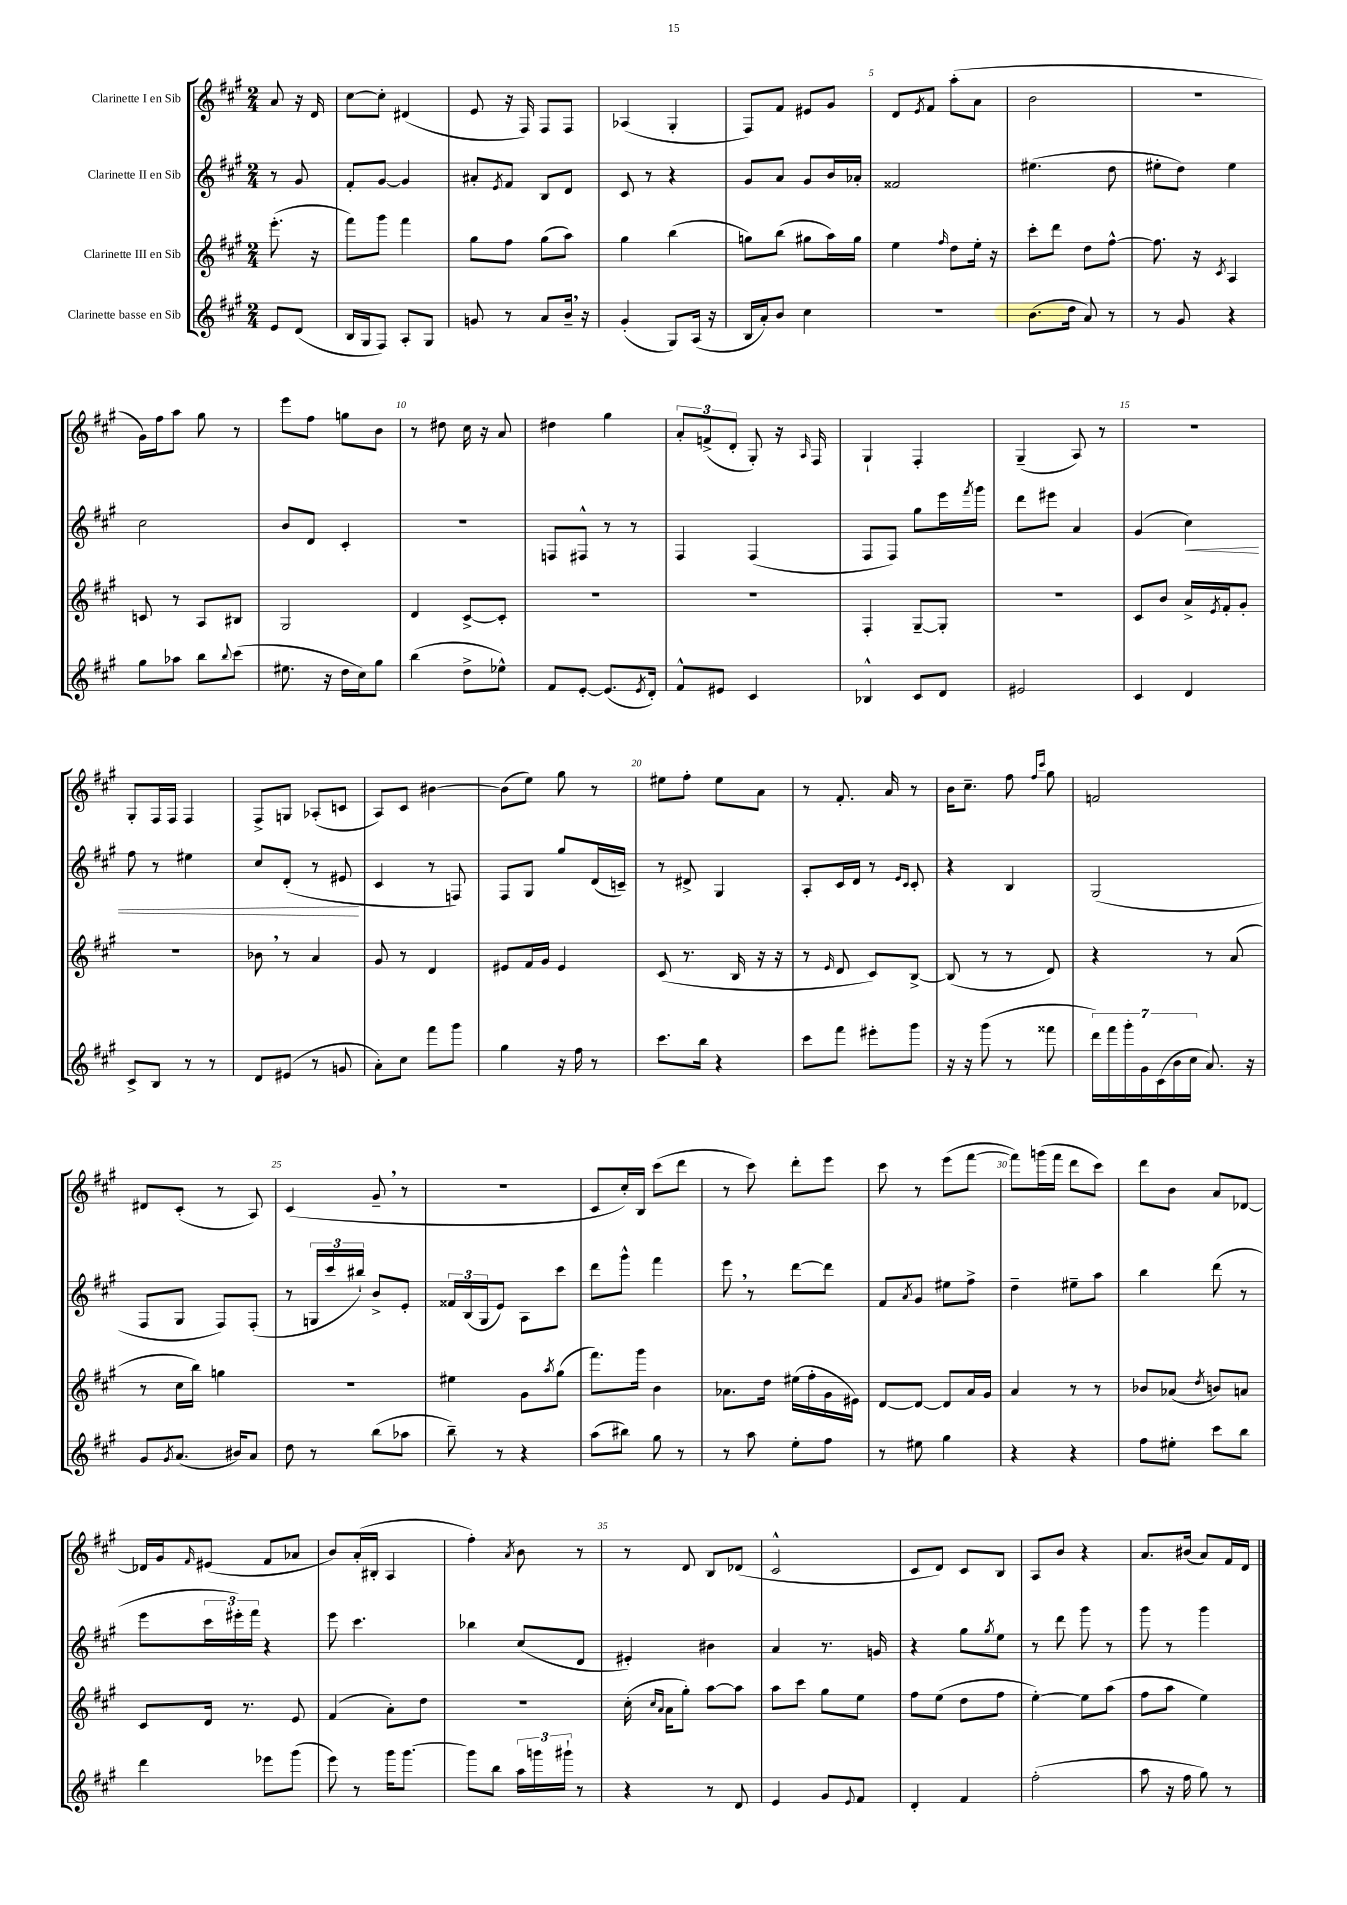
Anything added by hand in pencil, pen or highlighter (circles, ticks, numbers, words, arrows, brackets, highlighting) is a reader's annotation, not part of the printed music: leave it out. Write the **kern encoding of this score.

**kern	**kern	**kern	**dynam	**kern
*part4	*part3	*part2	*part2	*part1
*staff4	*staff3	*staff2	*staff2	*staff1
*I"Clarinette basse en Sib	*I"Clarinette III en Sib	*I"Clarinette II en Sib	*	*I"Clarinette I en Sib
*clefG2	*clefG2	*clefG2	*	*clefG2
*k[f#c#g#]	*k[f#c#g#]	*k[f#c#g#]	*	*k[f#c#g#]
*M2/4	*M2/4	*M2/4	*	*M2/4
=	=	=	=	=
8e/L	(8.eee'\	8r	.	8a/
(8d/J	.	8g#/	.	16r
.	16r	.	.	16d/
=1	=1	=1	=1	=1
16B/LL	8fff#\L)	8f#'/L	.	[8cc#\L
16G#/J	.	.	.	.
8F#/J)	8ggg#\J	[8g#/J	.	8cc#'\J]
8A'/L	4fff#\	4g#/]	.	(4d#X/
8G#/J	.	.	.	.
=2	=2	=2	=2	=2
8gn/	8gg#\L	8a#X'/L	.	8e/
.	.	8qe/	.	.
8r	8ff#\J	8f#/J	.	16r
.	.	.	.	16F#/)
8a/L	(8gg#\L	8B/L	.	8F#/L
16b~,/Jk	8aa\J)	8d/J	.	8F#/J
16r	.	.	.	.
=3	=3	=3	=3	=3
(4g#'/	4gg#\	8c#/	.	(4A-X/
.	.	8r	.	.
8G#/L)	(4bb\	4r	.	4G#'/
(16A/Jk	.	.	.	.
16r	.	.	.	.
=4	=4	=4	=4	=4
16B/LL	8ggn\L)	8g#/L	.	8F#/L)
16a'/J)	.	.	.	.
8b/J	(8bb\J	8a/J	.	8f#/J
4cc#\	8gg#X\L	8g#/L	.	8e#X/L
.	16aa\L)	16b/L	.	8g#/J
.	16gg#\JJ	16a-X'/JJ	.	.
=5	=5	=5	=5	=5
2r	4ee\	2f##X/	.	8d/L
.	.	.	.	8qe/
.	.	.	.	8f#/J
.	16qqff#/	.	.	.
.	8dd\L	.	.	(8aa'\L
.	16ee'\Jk	.	.	8a\J
.	16r	.	.	.
=6	=6	=6	=6	=6
(8.b\L	8ccc#'\L	(4.ee#X\	.	2b\
.	8ddd\J	.	.	.
16dd\Jk	.	.	.	.
8a/)	8dd\L	.	.	.
8r	[8ff#^^\J	8dd\	.	.
=7	=7	=7	=7	=7
8r	8.ff#\]	8ee#X'\L	.	2r
8g#/	.	8dd\J)	.	.
.	16r	.	.	.
.	8qc#/	.	.	.
4r	4A/	4ee#\	.	.
!!LO:LB:g=z
=8	=8	=8	=8	=8
8gg#\L	8cn/	2cc#\	.	16g#\LL)
.	.	.	.	16ff#\J
8aa-X\J	8r	.	.	8aa\J
8bb\L	8A/L	.	.	8gg#\
8qqbb/	.	.	.	.
(8ccc#\J	8B#X/J	.	.	8r
=9	=9	=9	=9	=9
8.ee#X\	2G#/	8b/L	.	8eee\L
.	.	8d/J	.	8ff#\J
16r	.	.	.	.
16dd\LL	.	4c#'/	.	8ggn\L
16cc#\J)	.	.	.	.
8gg#\J	.	.	.	8b\J
=10	=10	=10	=10	=10
(4bb\	4d/	2r	.	8r
.	.	.	.	8dd#X\
8dd^\L	[8c#^/L	.	.	16cc#\
.	.	.	.	16r
8ee-X^^\J)	8c#'/J]	.	.	8a/
=11	=11	=11	=11	=11
8f#/L	2r	8Fn/L	.	4dd#X\
[8e'/J	.	8F#X^^/J	.	.
(8.e/L]	.	8r	.	4gg#\
.	.	8r	.	.
8qe/	.	.	.	.
16d'/Jk)	.	.	.	.
=12	=12	=12	=12	=12
8f#^^/L	2r	4F#/	.	12a'/L
.	.	.	.	(12fn^/
8e#X/J	.	.	.	.
.	.	.	.	12d'/J
4c#/	.	(4F#/	.	8G#'/)
.	.	.	.	16r
.	.	.	.	16qqA/
.	.	.	.	16F#/
=13	=13	=13	=13	=13
4B-X^^/	4F#'/	8F#/L	.	4G#`/
.	.	8F#/J)	.	.
8c#/L	[8G#~/L	8gg#\L	.	4F#'/
8d/J	8G#'/J]	16eee\L	.	.
.	.	8qfff#/	.	.
.	.	16ggg#\JJ	.	.
=14	=14	=14	=14	=14
2e#X/	2r	8ddd\L	.	(4G#~/
.	.	8eee#X\J	.	.
.	.	4a/	.	8A/)
.	.	.	.	8r
=15	=15	=15	=15	=15
4c#/	8c#/L	(4g#/	.	2r
.	8b/J	.	.	.
!	!	!	!LO:HP:b	!
4d/	16a^/LL	4cc#\)	<	.
.	8qe/	.	.	.
.	16f#'/J	.	.	.
.	8g#'/J	.	.	.
!!LO:LB:g=z
=16	=16	=16	=16	=16
8c#^/L	2r	8ff#\	.	8G#'/L
8B/J	.	8r	.	16F#/L
.	.	.	.	16F#/JJ
8r	.	4ee#X\	.	4F#/
8r	.	.	.	.
=17	=17	=17	=17	=17
8d/L	8b-X,\	8cc#/L	.	8F#^/L
(8e#X/J	8r	(8d'/J	.	8Gn/J
8r	4a/	8r	.	(8A-X'/L
8gn/	.	8e#X/	.	8cn/J
.	.	.	[	.
=18	=18	=18	=18	=18
8a'\L)	8g#/	4c#/	.	8A/L)
8cc#\J	8r	.	.	8c#/J
8fff#\L	4d/	8r	.	[4b#X\
8ggg#\J	.	8Fn/)	.	.
=19	=19	=19	=19	=19
4gg#\	8e#X/L	8F#/L	.	(8b#\L]
.	16f#/L	8G#/J	.	8ee\J)
.	16g#/JJ	.	.	.
16r	4e#/	8gg#/L	.	8gg#\
16ff#\	.	.	.	.
8r	.	(16d/L	.	8r
.	.	16cn~/JJ)	.	.
=20	=20	=20	=20	=20
8.ccc#\L	(8c#/	8r	.	8ee#X\L
.	8.r	8d#X^/	.	8ff#'\J
16bb\Jk	.	.	.	.
4r	.	4G#/	.	8ee#\L
.	16B/	.	.	.
.	16r	.	.	8a\J
.	16r	.	.	.
=21	=21	=21	=21	=21
8ccc#\L	8r	8A'/L	.	8r
.	16qqe/	.	.	.
8fff#\J	8d/	16c#/L	.	8.f#'/
.	.	16d/JJ	.	.
8eee#X'\L	8c#/L)	8r	.	.
.	.	.	.	16a/
.	.	16qqe/LL	.	.
.	.	16qqc#/JJ	.	.
8ggg#\J	[8B^/J	8c#'/	.	8r
=22	=22	=22	=22	=22
16r	(8B/]	4r	.	16b\KL
16r	.	.	.	8.cc#~\J
(8ggg#\	8r	.	.	.
8r	8r	4B/	.	8ff#\
.	.	.	.	16qqff#/LL
.	.	.	.	16qqccc#/JJ
8fff##X\	8d/)	.	.	8gg#\
=23	=23	=23	=23	=23
28ddd\LL)	4r	(2G#/	.	2fn/
28fff#\	.	.	.	.
28ggg#'\	.	.	.	.
28g#\	.	.	.	.
(28c#\	.	.	.	.
28b\	.	.	.	.
28cc#\JJ	.	.	.	.
8.a/)	8r	.	.	.
.	(8a/	.	.	.
16r	.	.	.	.
!!LO:LB:g=z
=24	=24	=24	=24	=24
8g#/L	8r	8F#/L	.	8d#X/L
8qg#/	.	.	.	.
(8.a/J	16cc#\LL	8G#/J	.	(8c#'/J
.	16bb\JJ)	.	.	.
.	4ggn\	8F#/L)	.	8r
16b#X/KL)	.	.	.	.
8a/J	.	(8F#'/J	.	8A/)
=25	=25	=25	=25	=25
8dd\	2r	8r	.	(4c#/
8r	.	24Gn/LL	.	.
.	.	24ccc#/	.	.
.	.	24bb#X`/JJ)	.	.
(8bb\L	.	8b^/L	.	8g#~,/
8aa-X\J	.	8e'/J	.	8r
=26	=26	=26	=26	=26
8bb~\)	4ee#X\	24f##X/LL	.	2r
.	.	(24B/	.	.
.	.	24G#/J	.	.
8r	.	8e/J)	.	.
4r	8g#\L	8A\L	.	.
.	8qaa/	.	.	.
.	(8gg#\J	8ccc#\J	.	.
=27	=27	=27	=27	=27
(8aa\L	8.fff#\L)	8ddd\L	.	8c#/L
8bb#X\J)	.	8ggg#^^\J	.	16cc#'/L)
.	16ggg#\Jk	.	.	16B/JJ
8gg#\	4b\	4fff#\	.	(8ccc#\L
8r	.	.	.	8ddd\J
=28	=28	=28	=28	=28
8r	8.a-X\L	8eee,\	.	8r
8aa\	.	8r	.	8ccc#\)
.	16dd\Jk	.	.	.
8ee'\L	(16ee#X\LL	[8ddd\L	.	8ddd'\L
.	16ff#'\	.	.	.
8ff#\J	16g#\	8ddd\J]	.	8eee\J
.	16e#X\JJ)	.	.	.
=29	=29	=29	=29	=29
8r	[8d/L	8f#/L	.	8ccc#\
.	.	8qa/	.	.
8ee#X\	8d/J_	8g#/J	.	8r
4gg#\	8d/L]	8ee#X\L	.	(8eee\L
.	16a/L	8ff#^\J	.	[8fff#\J
.	16g#/JJ	.	.	.
=30	=30	=30	=30	=30
4r	4a/	4dd~\	.	8fff#\L])
.	.	.	.	(16gggn\L
.	.	.	.	16fff#\JJ
4r	8r	8ee#X~\L	.	8ddd\L
.	8r	8aa\J	.	8ccc#\J)
=31	=31	=31	=31	=31
8ff#\L	8b-X/L	4bb\	.	8ddd\L
8ee#X'\J	(8a-X/J	.	.	8b\J
.	8qdd/	.	.	.
8ccc#\L	8bn/L)	(8ddd\	.	8a/L
8bb\J	8an/J	8r	.	[8d-X/J
!!LO:LB:g=z
=32	=32	=32	=32	=32
4ddd\	8c#/L	8eee\L	.	16d-X/LL]
.	.	.	.	16g#/J
.	.	.	.	16qqf#/
.	16d/Jk	24ccc#\L	.	(8e#X/J
.	.	24eee#X'\)	.	.
.	8.r	.	.	.
.	.	24fff#\JJ	.	.
8eee-X\L	.	4r	.	8f#/L
(8ggg#\J	8e/	.	.	8a-X/J
=33	=33	=33	=33	=33
8eee\)	(4f#/	8eee\	.	8b/L)
8r	.	4.ccc#\	.	(16a'/L
.	.	.	.	16B#X'/JJ
16ggg#\KL	8a'\L)	.	.	4A/
[8.ggg#\J	.	.	.	.
.	8dd\J	.	.	.
=34	=34	=34	=34	=34
8ggg#\L]	2r	4bb-X\	.	4ff#'\)
8bb\J	.	.	.	.
.	.	.	.	8qa/
24aa\LL	.	(8cc#/L	.	8b\
24gggn\	.	.	.	.
24ggg#X`\JJ	.	.	.	.
8r	.	8d/J	.	8r
=35	=35	=35	=35	=35
4r	(16cc#'\	4e#X'/)	.	8r
.	16qqcc#/LL	.	.	.
.	16qqa/JJ	.	.	.
.	16a\KL	.	.	.
.	8gg#'\J)	.	.	8d/
8r	[8aa\L	4b#X\	.	8B/L
8d/	8aa\J]	.	.	(8d-X/J
=36	=36	=36	=36	=36
4e/	8aa\L	4a/	.	2c#^^/
.	8ccc#\J	.	.	.
8g#/L	8gg#\L	8.r	.	.
8qqe/	.	.	.	.
8f#/J	8ee\J	.	.	.
.	.	16gn/	.	.
=37	=37	=37	=37	=37
4d'/	8ff#\L	4r	.	8c#/L
.	(8ee\J	.	.	8d/J)
4f#/	8dd\L	8gg#\L	.	8c#/L
.	.	8qgg#/	.	.
.	8ff#\J	8ee\J	.	8B/J
=38	=38	=38	=38	=38
(2ff#'\	[4ee'\)	8r	.	8A/L
.	.	8ddd\	.	8b/J
.	8ee\L]	8ggg#\	.	4r
.	(8aa\J	8r	.	.
=39	=39	=39	=39	=39
8aa\	8ff#\L	8ggg#\	.	8.a/L
16r	8aa\J	8r	.	.
16ff#\	.	.	.	(16b#X/Jk
8gg#\)	4ee\)	4ggg#\	.	8a/L)
8r	.	.	.	16f#/L
.	.	.	.	16d/JJ
==	==	==	==	==
*-	*-	*-	*-	*-
